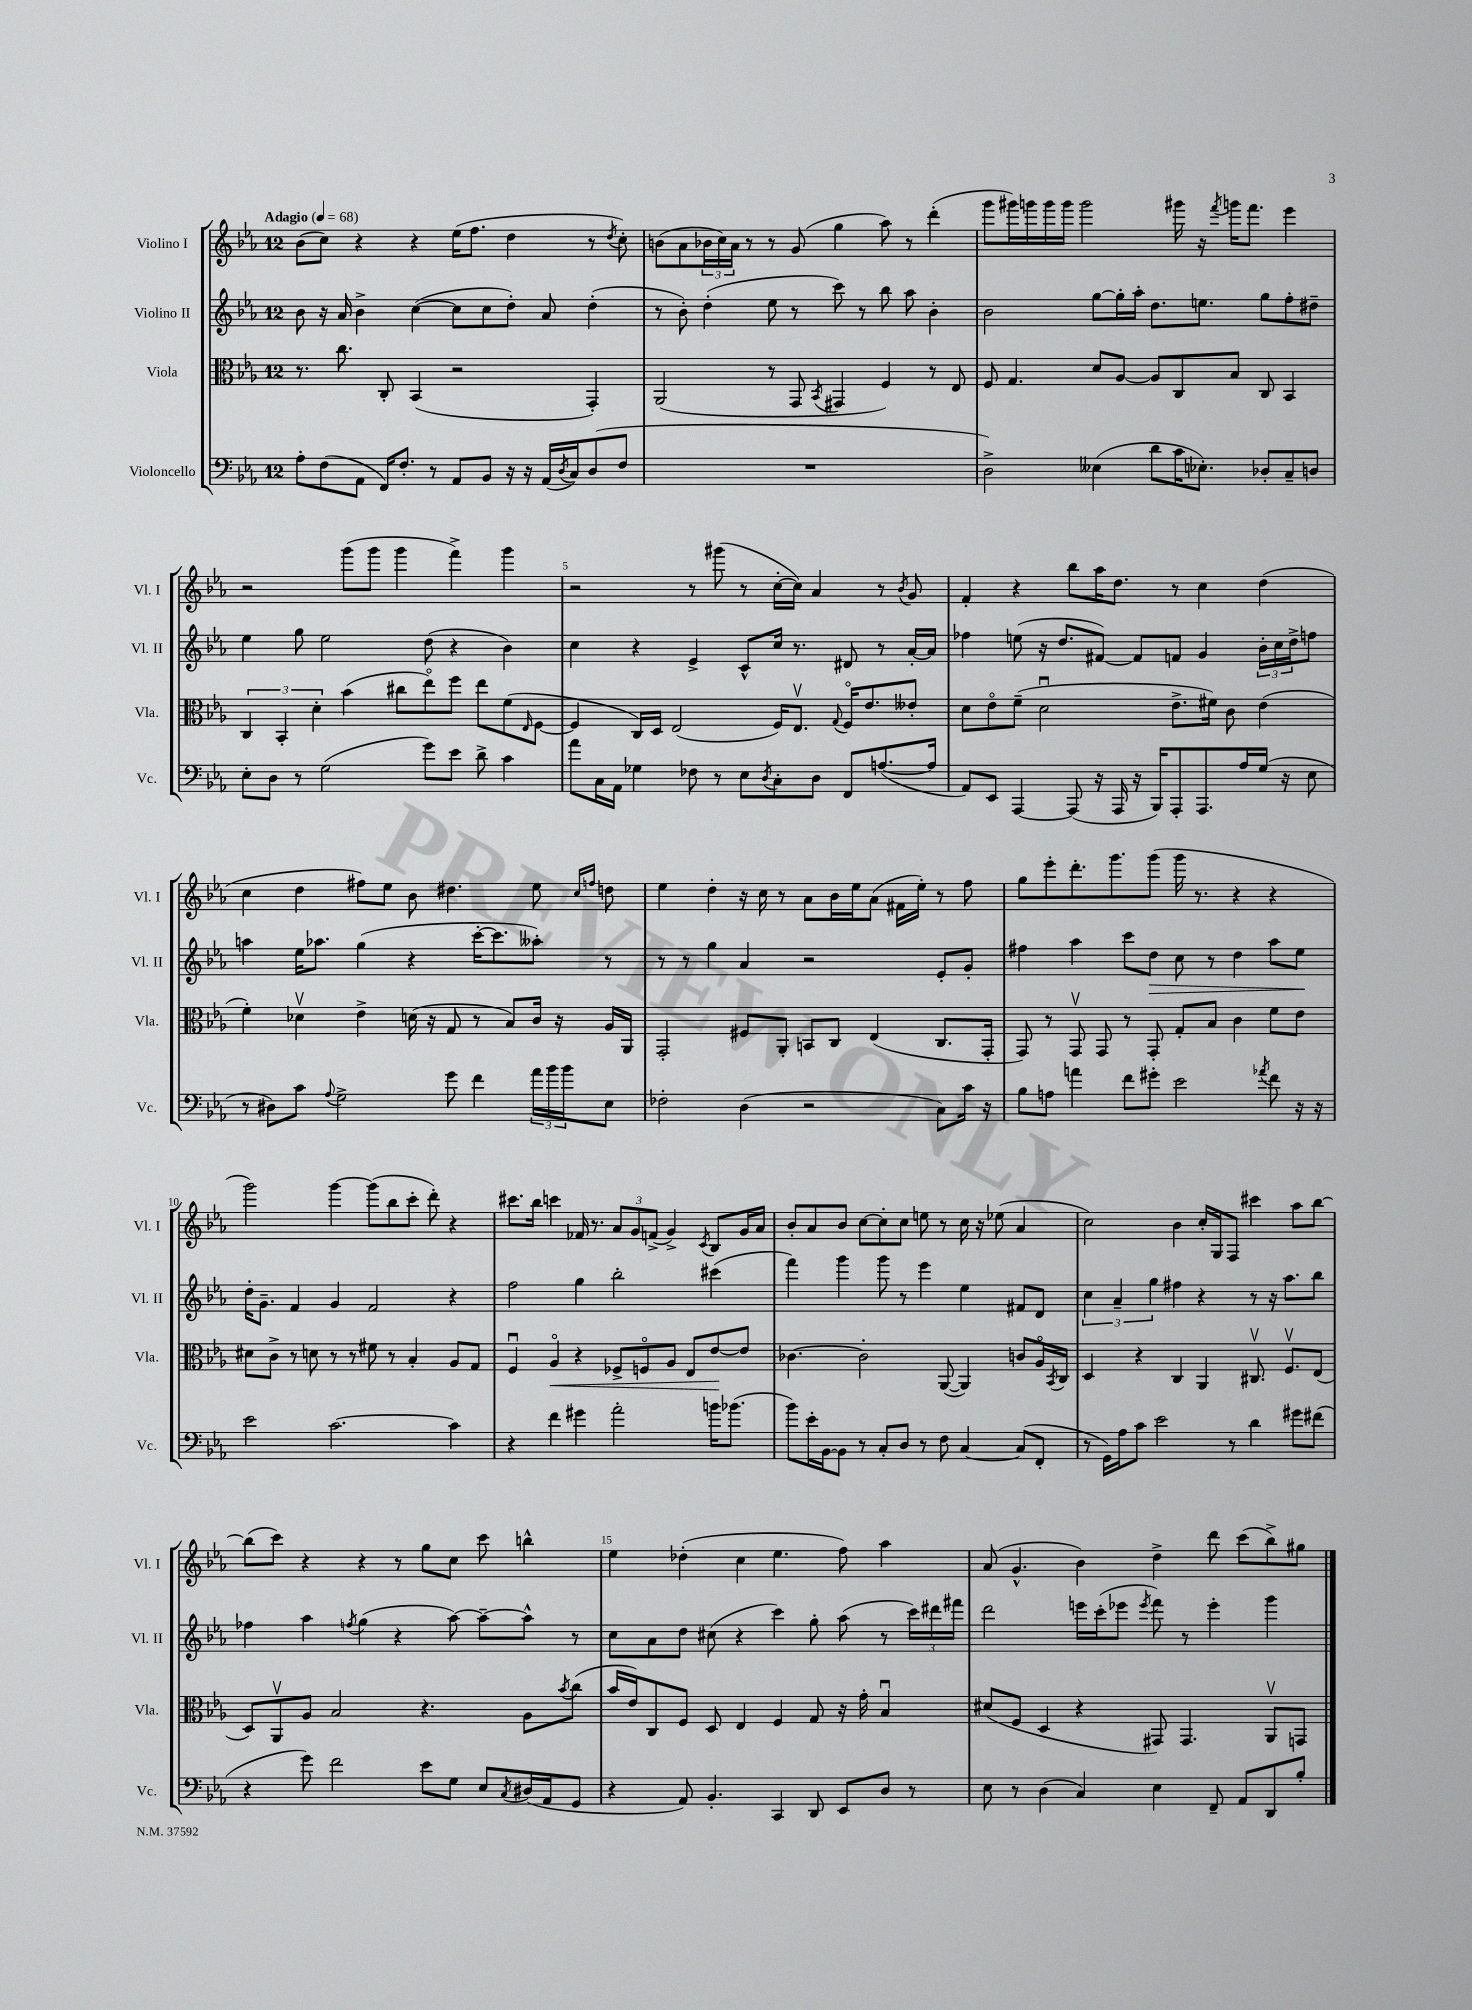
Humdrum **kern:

**kern	**kern	**kern	**kern
*staff4	*staff3	*staff2	*staff1
*clefF4	*clefC3	*clefG2	*clefG2
*k[b-e-a-]	*k[b-e-a-]	*k[b-e-a-]	*k[b-e-a-]
*M12/8	*M12/8	*M12/8	*M12/8
*MM68	*MM68	*MM68	*MM68
8A-'	8.r	8b-	(8b-
(8F	.	16r	8cc)
.	8.cc	16a-	.
8AA-	.	4b-^	4r
16FF)	8C'	.	.
8.F'	.	.	.
.	(4BB-	([4cc	4r
8r	.	.	.
8AA-	2r	8cc]	(16ee-
.	.	.	8.ff
8BB-	.	8cc	.
16r	.	8dd')	4dd
16r	.	.	.
(16AA-	.	8a-	.
8qD	.	.	.
16C)	.	.	.
(8D	4GG')	(4dd'	8r
.	.	.	8qdd
8F	.	.	8cc')
=	=	=	=
1.r	(2AA-	8r	(8b
.	.	8b-')	8a-
.	.	(4dd'	24b-
.	.	.	24cc)
.	.	.	24a-
.	.	.	8r
.	8r	8ee-	8r
.	8GG	8r	(8g
.	8qBB-	.	.
.	4GG#	8ccc)	4gg
.	.	8r	.
.	4F)	8bb-	8aa-)
.	.	8aa-	8r
.	8r	4b-'	(4ddd'
.	8E-	.	.
=	=	=	=
2D^)	8F	2b-	8ggg
.	4.G	.	16ggg#)
.	.	.	16ggg
.	.	.	16ggg
.	.	.	16ggg
.	.	.	2ggg
(4E--	8d	[8gg	.
.	[8A-	16gg']	.
.	.	16aa-'	.
8d	8A-]	8.dd	.
16c	8C	.	16ggg#
8.E-')	.	8.ee	16r
.	.	.	8qfff
.	8B-	.	16ggg
.	.	.	8.fff
8D-'	8C	8gg	.
8C~	4BB-	8ff'	4eee-
8D	.	8dd#~	.
=	=	=	=
8E-'	6C	4ee-	2r
8D	.	.	.
.	6BB-'	.	.
8r	.	8gg	.
.	6d'	.	.
(2G	.	2ee-	.
.	(4b-	.	(8ggg
.	.	.	8ggg
.	8cc#	.	4ggg
8g)	8ee-o)	(8dd	.
8e-	8ff	4r	4fff^)
8d^	8ee-	.	.
4c	(8f	4b-)	4ggg
.	16qqE-	.	.
.	[8F	.	.
=	=	=	=
8a-	4F]	4cc	2r
16C	.	.	.
16AA-	.	.	.
4G-	16C)	4r	.
.	16D	.	.
.	(2E-	.	.
8F-	.	4e-^	8r
8r	.	.	(8ggg#
8E-	.	8c^^	8r
8qD	.	.	.
8C'	16F)	16cc	[16cc'
.	8.E-v	8.r	16cc])
8D	.	.	4a-
.	8qqG	.	.
8FF	16Fo	8d#	.
.	8.e-	.	.
([8.A	.	8r	8r
.	.	.	8qb-
.	8e--'	[16a-'	8g
16A]	.	16a-]	.
=	=	=	=
8AA-)	8d	4ff-	4f'
8EE-	8e-o	.	.
[4AAA-	(8f~	(8ee	4r
.	2du	16r	.
.	.	8.dd	.
(8AAA-]	.	.	8bb-
16r	.	[8f#)	16aa-
16AAA-	.	.	8.dd
16r	.	8f#]	.
16BBB-)	.	.	.
8AAA-'	8.e-^	8f	8r
8.AAA-	.	4g	4cc
.	16f#)	.	.
.	8c	.	.
16A-	.	.	.
(16G	(4e-	24b-'	(4dd
.	.	24cc	.
16r	.	.	.
.	.	24dd^	.
8E-	.	8ff	.
=	=	=	=
8r	4f')	4aa	4cc
8D#)	.	.	.
8c	4d-v	16ee-	4dd
.	.	8.aa-	.
8qqA-	.	.	.
2G^	.	.	.
.	4e-^	(4gg	8ff#)
.	.	.	8ee-
.	(16d	4r	8b-
.	16r	.	.
8g	8G	.	4.dd#
4f	8r	[16ccc'	.
.	.	8.ccc]	.
.	8B-)	.	.
24a-	16c	8aa--')	8ee-
24b-	.	.	.
.	16r	.	.
24b-	.	.	.
.	.	.	16qqcc
.	.	.	16qqff
8E-	16A-	8r	8dd
.	16AA-	.	.
=	=	=	=
2F-'	2GG'	8r	4ee-
.	.	8r	.
.	.	4gg	4dd'
(4D	8F#	4a-	16r
.	.	.	16cc
.	8AA-'	.	8r
2r	8BB	2r	8a-
.	8C	.	16b-
.	.	.	16ee-
.	(4E-	.	(8a-
.	.	.	16f#
.	.	.	16ee-')
8C)	8.C	8e-'	8r
16c	.	8g'	8ff
16r	16GG'	.	.
=	=	=	=
8B-	8GG)	4ff#	8gg
8A	8r	.	8eee-'
4a	8GGv	4aa-	8.ddd'
.	8GG	.	.
.	.	.	8.ggg
8f	8r	8ccc	.
8g#'	8GG'	8dd	(8ggg
2e-	8G'	8cc	16ggg
.	.	.	8.r
.	8B-	8r	.
.	4c	4dd	4r
8qa-	.	.	.
8f	8f	8aa-	4r
16r	8e-	8ee-	.
16r	.	.	.
=	=	=	=
2e-	8d#	16dd'	2ggg)
.	.	8.g~	.
.	8c^	.	.
.	8r	4f	.
.	8d	.	.
[2.c	8r	4g	[4ggg
.	8r	.	.
.	8f#	2f	(8ggg]
.	8r	.	8bb-
.	4B-'	.	8ccc'
.	.	.	8ddd')
4c]	8A-	4r	4r
.	8G	.	.
=	=	=	=
4r	4Fu	2ff	8.ccc#
.	.	.	16bb-
4f	4A-o	.	4ccc
4g#	4r	4gg	16f-
.	.	.	8.r
2a-'	8F-^	2bb-'	12a-
.	.	.	12g
.	8Fo	.	.
.	.	.	(12f^
.	8A-	.	4g^)
.	8E-	.	.
.	.	.	8qc
16b	[8e-	(4ccc#	8B-
(8.b-	.	.	.
.	8e-]	.	16g
.	.	.	16a-
=	=	=	=
8b-)	[4.c-	4fff)	8b-'
16e-'	.	.	8a-
[16BB-	.	.	.
8BB-]	.	4ggg	8b-
8r	2c-']	.	[8cc
8C'	.	8ggg	8cc']
8D	.	8r	8cc
8r	.	4eee-	8ee
8F	([8AA-	.	8r
[4C	4AA-])	4ee-	16cc
.	.	.	16r
.	.	.	(8ee-
(8C]	8c	8f#	4a-
8FF'	16A-o	8d	.
.	8qBB-	.	.
.	16C	.	.
=	=	=	=
8r	4D	6cc	2cc)
16GG)	.	.	.
.	.	6a-~	.
16A-	.	.	.
8c	4r	.	.
.	.	6gg	.
2e-	.	.	.
.	4C	4ff#	4b-
.	4AA-	4r	16cc'
.	.	.	16G
8r	.	.	8F
4d	8.C#v	8r	4ccc#
.	.	16r	.
.	8.Fv	8.aa-	.
8g#	.	.	8aa-
(8f#	(8E-	8bb-	[8bb-
=	=	=	=
4r	8D)	4ff-	(8bb-]
.	8AA-v	.	8ccc)
8g)	8A-	4aa-	4r
2f	2B-	.	.
.	.	8qff	.
.	.	(4gg	4r
.	.	4r	8r
8e-	4.r	.	8gg
8G	.	[8aa-)	8cc
8E-	.	8aa-~_	8ccc
8qC	.	.	.
(16D#	8A-	8aa-^^]	4bb^^
16AA-	.	.	.
.	8qb-	.	.
8GG	(8cc	8r	.
=	=	=	=
4r	16b-	8cc	4ee-
.	16e-)	.	.
.	8C	8a-	.
8AA-)	8F	8dd	(4dd-'
4.BB-'	8D	(8cc#	.
.	4E-	4r	4cc
4CC	4F	4ccc)	4.ee-
8DD	8G	8gg'	.
8EE-	16r	(8aa-	8ff)
.	16g'	.	.
8D	4B-u	8r	4aa-
8r	.	24ccc)	.
.	.	24ddd#	.
.	.	24fff#	.
=	=	=	=
8E-	(8d#	2ddd	(8a-
8r	8F	.	4.g^^
(4D	4D	.	.
4C)	4r	16eee	4b-)
.	.	(16ccc'	.
.	.	8eee-	.
.	.	8qeee-	.
4E-	8GG#)	8fff)	4dd^
.	4.GG#	8r	.
8FF~	.	4eee-'	8ddd
8AA-	.	.	(8ccc
8DD	8AA-v	4ggg	8bb-^)
8B-'	8GG	.	8gg#
==	==	==	==
*-	*-	*-	*-
